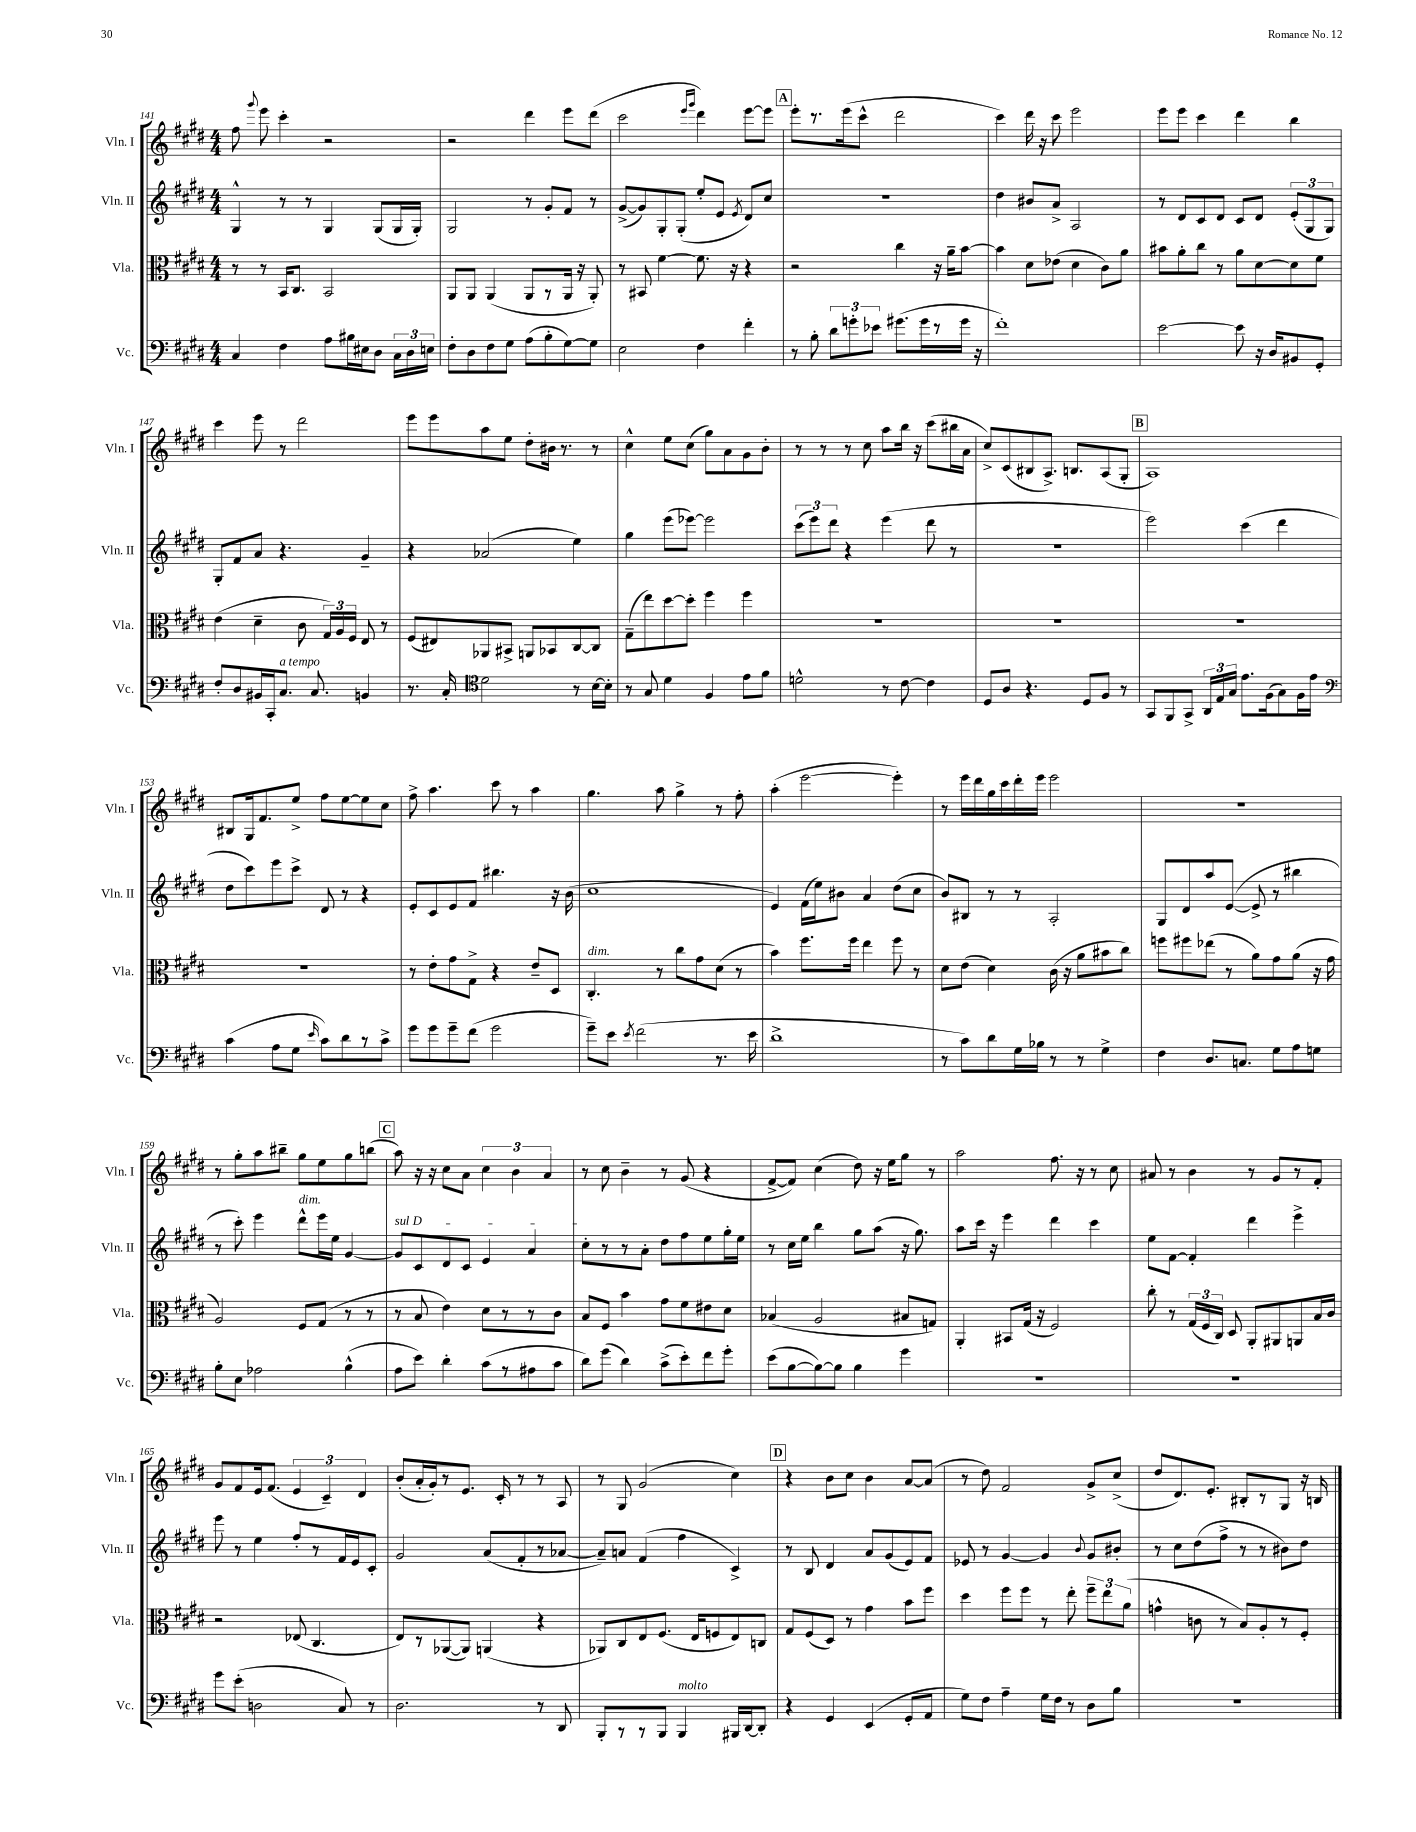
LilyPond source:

<<
\new StaffGroup <<
\new Staff = "s0" \with { instrumentName = "Vln. I" shortInstrumentName = "Vln. I" } {
    \clef treble \key e \major \numericTimeSignature \time 4/4
    \autoBeamOff fis''8 \appoggiatura { gis'''8 } e'''8 cis'''4-. r2 |
    r2 dis'''4 e'''8[ dis'''8]( |
    cis'''2 \grace { e'''16[ gis'''16] } dis'''4) e'''8[~ e'''8] |
    \mark \markup { \box "A" } e'''8[-. r8. e'''16( cis'''8]-^ dis'''2 |
    cis'''4) dis'''16 r16 cis'''8 e'''2 |
    e'''8[ e'''8] cis'''4 dis'''4 b''4 |
    cis'''4 e'''8 r8 dis'''2 |
    e'''8[ e'''8 a''8 e''8] dis''8[-. bis'16] r8. r8 |
    cis''4-^ e''8[ cis''8]( gis''8[) a'8 gis'8 b'8]-. |
    r8 r8 r8 cis''8 a''8[ b''16] r16 cis'''8[( bis''16 a'16] |
    cis''8[->) cis'8( bis8 a8.]->) b8.[ a8( gis8]-. |
    \mark \markup { \box "B" } a1) |
    bis8[ gis16 fis'8. e''8]-> fis''8[ e''8~ e''8 cis''8] |
    fis''8-> a''4. cis'''8 r8 a''4 |
    gis''4. a''8 gis''4-> r8 fis''8-. |
    a''4-.( e'''2~ e'''4-.) |
    r8 e'''16[ dis'''16 gis''16 cis'''16 dis'''16-. e'''16] e'''2 |
    R1 |
    r8 gis''8[-. a''8 bis''8]-- gis''8[ e''8 gis''8 b''8]( |
    \mark \markup { \box "C" } a''8) r16 r16 cis''8[ a'8] \tuplet 3/2 { cis''4 b'4 a'4 } |
    r8 cis''8 b'4-- r8 gis'8( r4 |
    fis'8[~-> fis'8]) cis''4( dis''8) r16 e''16[ gis''8] r8 |
    a''2 fis''8. r16 r8 cis''8 |
    ais'8 r8 b'4 r8 gis'8[ r8 fis'8]-. |
    gis'8[ fis'8 e'16 fis'8.]( \tuplet 3/2 { e'4 cis'4--) dis'4 } |
    b'8[-.( a'16-. gis'16-.) r8 e'8.] cis'16-. r8 r8 a8 |
    r8 gis8 gis'2( cis''4) |
    \mark \markup { \box "D" } r4 b'8[ cis''8] b'4 a'8[~ a'8]( |
    r8 dis''8) fis'2 gis'8[-> cis''8]->( |
    dis''8[ dis'8.) e'8.]-. bis8[-. r8 gis8] r16 b16 \bar "|." |
}
\new Staff = "s1" \with { instrumentName = "Vln. II" shortInstrumentName = "Vln. II" } {
    \clef treble \key e \major \numericTimeSignature \time 4/4
    \autoBeamOff gis4-^ r8 r8 gis4 gis8[( gis16 gis16]-.) |
    gis2 r8 gis'8[-. fis'8] r8 |
    gis'8[~->( gis'8) gis8-. gis8]-.( e''8[-. e'8] \acciaccatura { e'8 } dis'8[) cis''8] |
    \mark \markup { \box "A" } r1 |
    dis''4 bis'8[ a'8]-> a2 |
    r8 dis'8[ cis'8 dis'8] cis'8[ dis'8] \tuplet 3/2 { e'8[-.( gis8 gis8]) } |
    gis8[-. fis'8 a'8] r4. gis'4-- |
    r4 aes'2( e''4) |
    gis''4 e'''8[( ees'''8]~) ees'''2 |
    \tuplet 3/2 { cis'''8[( e'''8) dis'''8] } r4 e'''4( dis'''8 r8 |
    R1 |
    \mark \markup { \box "B" } e'''2) cis'''4( dis'''4 |
    dis''8[ cis'''8) e'''8 cis'''8]-> dis'8 r8 r4 |
    e'8[-. cis'8 e'8 fis'8] bis''4. r16 b'16( |
    cis''1 |
    e'4) fis'16[( e''16) bis'8] a'4 dis''8[( cis''8] |
    b'8[) bis8] r8 r8 a2-. |
    gis8[ dis'8 a''8 e'8]~( e'8-> r8 bis''4 |
    r8 cis'''8-.) e'''4 dis'''8[-^^\markup { \italic "dim." } e'''16 e''16] gis'4~ |
    \mark \markup { \box "C" } \once \override TextSpanner.bound-details.left.text = \markup { \italic "sul D" } gis'8[\startTextSpan cis'8 dis'8 cis'8] e'4 a'4 |
    cis''8[-.\stopTextSpan r8 r8 a'8]-. dis''8[ fis''8 e''8 gis''16-. e''16] |
    r8 cis''16[ e''16] b''4 gis''8[ a''8]( r16 gis''8.) |
    a''8[ cis'''16] r16 e'''4 dis'''4 cis'''4 |
    e''8[ fis'8]~ fis'4-. dis'''4 e'''4-> |
    e'''8 r8 e''4 fis''8[-. r8 fis'16 e'16 cis'8]-. |
    gis'2 a'8[( fis'8-. r8 aes'8]~ |
    aes'8[--) a'8] fis'4( fis''4 cis'4->) |
    \mark \markup { \box "D" } r8 b8 dis'4 a'8[ gis'8( e'8) fis'8] |
    ees'8 r8 gis'4~ gis'4 \appoggiatura { b'8 } gis'8[ bis'8]-. |
    r8 cis''8[ dis''8( fis''8]-> r8 r8 bis'8[) dis''8] \bar "|." |
}
\new Staff = "s2" \with { instrumentName = "Vla." shortInstrumentName = "Vla." } {
    \clef alto \key e \major \numericTimeSignature \time 4/4
    \autoBeamOff r8 r8 b,16[ cis8.] b,2 |
    a,8[ a,8] a,4( a,8[ r8 a,16] r16 a,8-.) |
    r8 bis,8 fis'4~ fis'8. r16 r4 |
    \mark \markup { \box "A" } r2 cis''4 r16 a'16[-- b'8]~ |
    b'4 dis'8[ ees'8]( dis'4 cis'8[) a'8] |
    bis'8[ a'8-. cis''8] r8 a'8[ dis'8~ dis'8 fis'8] |
    e'4( dis'4-- cis'8 \tuplet 3/2 { gis16[) a16 fis16] } e8 r8 |
    fis8[( eis8) aes,8 bis,8]-> a,8[ bes,8 cis8~ cis8] |
    gis8[--( e''8) dis''8~ dis''8]-. fis''4 fis''4 |
    R1 |
    R1 |
    \mark \markup { \box "B" } R1 |
    R1 |
    r8 e'8[-. gis'8 gis8]-> r4 e'8[-- dis8] |
    cis4.-.^\markup { \italic "dim." } r8 cis''8[ gis'8 dis'8]( r8 |
    b'4) fis''8.[ fis''16] e''4 fis''8 r8 |
    dis'8[ e'8]( dis'4) cis'16( r16 a'8[ bis'8 cis''8]) |
    f''8[ fis''8 ees''8]( r8 a'8[) gis'8 a'8]( r16 gis'16 |
    a2) fis8[ gis8]( r8 r8 |
    \mark \markup { \box "C" } r8 b8 e'4) dis'8[ r8 r8 cis'8] |
    b8[ fis8] b'4 gis'8[ fis'8 eis'8 dis'8] |
    bes4( a2 bis8[ g8]) |
    a,4-. bis,8[ gis16]( r16 fis2) |
    cis''8-. r8 \tuplet 3/2 { gis16[( fis16 cis16]) } dis8 a,8[-. ais,8 a,8 b16 cis'16] |
    r2 ees8( cis4. |
    e8[) r8 aes,8~( aes,8]) a,4( r4 |
    aes,8[) cis8 e8 fis8.]( e16[ f8 e8) c8] |
    \mark \markup { \box "D" } gis8[ fis8( dis8]) r8 gis'4 b'8[ fis''8] |
    dis''4 fis''8[ fis''8] r8 e''8-. \tuplet 3/2 { fis''8[-- e''8 a'8]( } |
    g'4-^ c'8 r8 b8[) a8-. r8 fis8]-. \bar "|." |
}
\new Staff = "s3" \with { instrumentName = "Vc." shortInstrumentName = "Vc." } {
    \clef bass \key e \major \numericTimeSignature \time 4/4
    \autoBeamOff cis4 fis4 a8[ bis16 eis16 dis8] \tuplet 3/2 { cis16[ dis16 e16] } |
    fis8[-. dis8 fis8 gis8] a8[( b8-. gis8~) gis8] |
    e2 fis4 fis'4-. |
    \mark \markup { \box "A" } r8 b8-. \tuplet 3/2 { dis'8[ g'8-. ees'8] } gis'8.[( gis'16 r8 gis'16] r16 |
    fis'1-.) |
    e'2~ e'8 r16 dis16[ bis,8 gis,8]-. |
    fis8[-. dis8 bis,16 cis,16-. cis8.]^\markup { \italic "a tempo" } cis8. b,4 |
    r8. cis16-. \clef tenor dis'2 r8 b16[~ b16]-. |
    r8 gis8 dis'4 fis4 e'8[ fis'8] |
    d'2-^ r8 cis'8~ cis'4 |
    dis8[ a8] r4. dis8[ fis8] r8 |
    \mark \markup { \box "B" } gis,8[ fis,8 gis,8]-> \tuplet 3/2 { a,16[ e16 gis16] } e'8.[ fis16( gis8) fis16 e'16] |
    \clef bass cis'4( a8[ gis8] \grace { e'16 } cis'8[) dis'8 r8 cis'8]-> |
    gis'8[ gis'8 gis'8-- fis'8]( gis'2 |
    gis'8[--) e'8] \acciaccatura { e'8 } fis'2( r8. e'16 |
    dis'1-> |
    r8 cis'8[) dis'8 gis16 bes16] r8 r8 gis4-> |
    fis4 dis8.[ c8.] gis8[ a8 g8] |
    b8[-. e8] aes2 b4-^( |
    \mark \markup { \box "C" } a8[ e'8]) dis'4-. cis'8[( r8 ais8 cis'8] |
    dis'8[) gis'8]( dis'4) cis'8[->( e'8-.) fis'8 gis'8]-. |
    e'8[( b8~ b8~) b8] b4 gis'4 |
    R1 |
    R1 |
    gis'8[ e'8]-.( d2 cis8) r8 |
    dis2. r8 dis,8 |
    b,,8[-. r8 r8 b,,8] b,,4^\markup { \italic "molto" } bis,,16[ dis,16~ dis,8]-. |
    \mark \markup { \box "D" } r4 gis,4 e,4( gis,8[-. a,8] |
    gis8[) fis8] a4-- gis16[ fis16] r8 dis8[ b8] |
    R1 \bar "|." |
}
>>
>>
\layout { \context { \Score currentBarNumber = #141 } }
